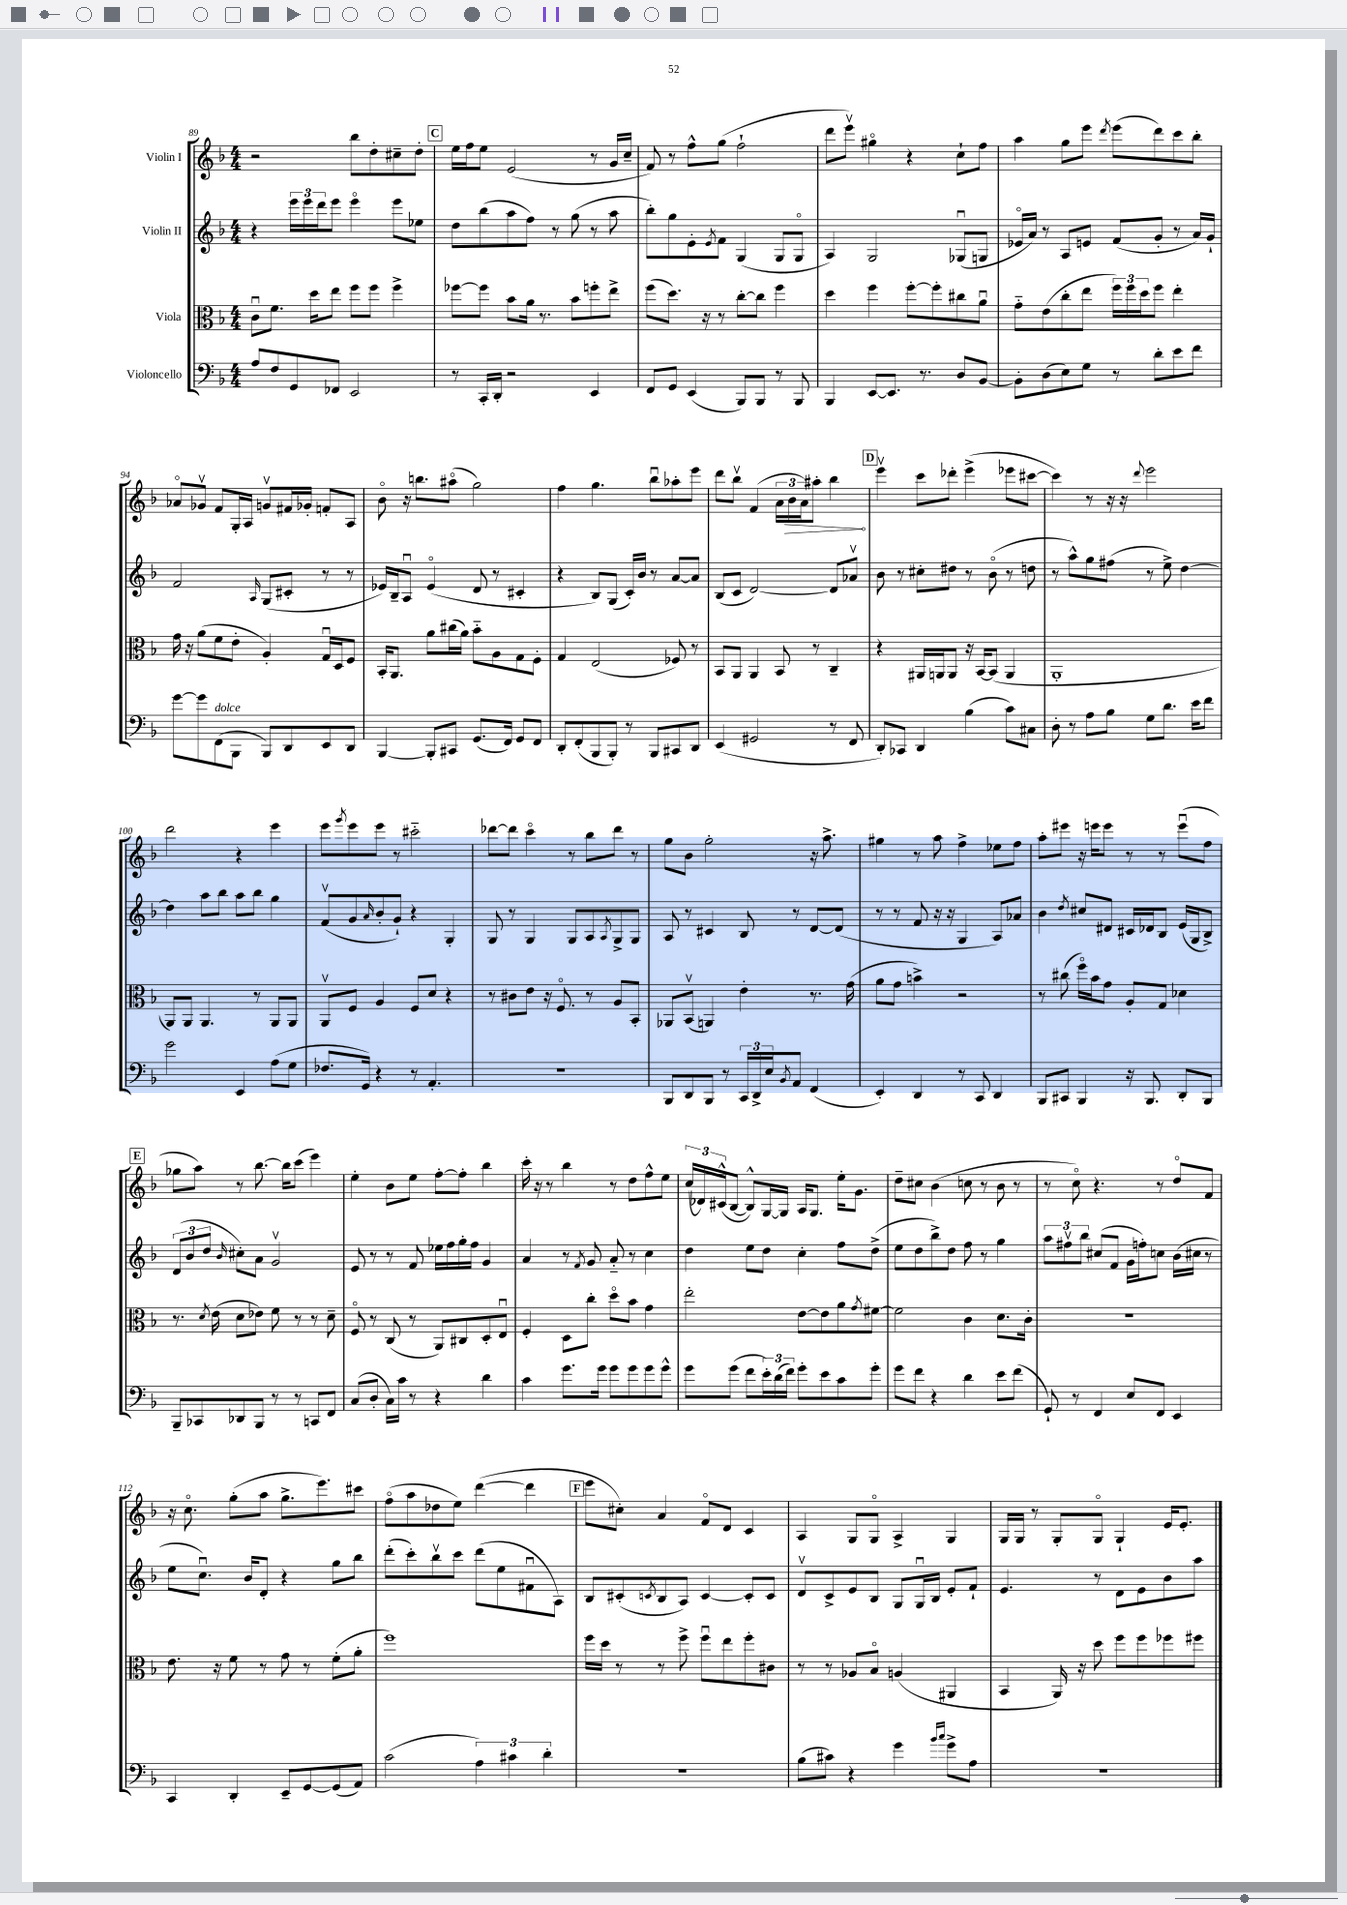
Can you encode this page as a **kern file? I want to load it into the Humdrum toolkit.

**kern	**kern	**kern	**kern	**dynam
*part4	*part3	*part2	*part1	*part1
*staff4	*staff3	*staff2	*staff1	*staff1
*I"Violoncello	*I"Viola	*I"Violin II	*I"Violin I	*
*clefF4	*clefC3	*clefG2	*clefG2	*
*k[b-]	*k[b-]	*k[b-]	*k[b-]	*
*M4/4	*M4/4	*M4/4	*M4/4	*
=89	=89	=89	=89	=89
8A/L	8cu\L	4r	2r	.
8F/	8.f\J	.	.	.
8GG/	.	24eee\LL	.	.
.	.	24eee\	.	.
.	16dd\KL	.	.	.
.	.	24ddd\J	.	.
8FF-X/J	8ee\J	8eee\J	.	.
2EE/	8ff\L	4eee\	8bb-\L	.
.	8ff\J	.	8dd'\	.
.	4ff^\	8eee\L	8cc#X~\	.
.	.	8ee-X\J	8dd'\J	.
!!LO:REH:place=s1:t=C
=90	=90	=90	=90	=90
8r	[8ff-X\L	8dd\L	16ee\LL	.
.	.	.	16ff\J	.
16CC'/LL	8ff-\J]	(8bb-\	8ee\J	.
16DD'/JJ	.	.	.	.
2r	8b-\L	8aa\	(2e/	.
.	16a\Jk	8ff\J)	.	.
.	8.r	.	.	.
.	.	8r	.	.
.	8b-\L	(8gg\	.	.
4EE/	8ffn'\	8r	8r	.
.	8ee^\J	8aa\	16g/LL	.
.	.	.	16cc~/JJ	.
=91	=91	=91	=91	=91
8FF/L	(8ff\L	8bb-'\L)	8f/)	.
8GG/J	8.dd\J)	8gg\	8r	.
(4EE/	.	8e'\	8ff^^\L	.
.	16r	.	.	.
.	.	8qe/	.	.
.	8r	8f\J	(8gg\J	.
8BBB-/L)	[8cc'\L	(4G/	2ff`\	.
8BBB-/J	8cc\J]	.	.	.
8r	4ff\	8G/L	.	.
8BBB-/	.	8G/J	.	.
=92	=92	=92	=92	=92
4BBB-/	4dd\	4A/)	8ddd\L	.
.	.	.	8eeev\J)	.
[8EE/L	4ff\	2G/	4gg#X\	.
8.EE/J]	.	.	.	.
.	[8ff'\L	.	4r	.
8.r	.	.	.	.
.	8ff'\]	.	.	.
8D/L	8cc#X\	(8G-Xu/L	8cc`\L	.
[8BB-/J	8au\J	8Gn/J	8ff\J	.
=93	=93	=93	=93	=93
8BB-'\L]	8g\L	16e-X/LL	4aa\	.
.	.	16a/JJ)	.	.
(8D\	(8e\	8r	.	.
8E\)	8cc'\	8A/L	8gg\L	.
8G\J	8ee\J	8en/J	8eee\J	.
.	.	.	8qddd/	.
8r	24ff\LL)	(8f/L	(8eee\L	.
.	24ff\	.	.	.
.	24dd\J	.	.	.
8d'\L	8ff\J	8g'/J	8ddd\)	.
8e\	4ee'\	8r	8ccc\	.
8f\J	.	16a/LL)	8bb-'\J	.
.	.	16g`/JJ	.	.
!!LO:LB:g=z
=94	=94	=94	=94	=94
[8g\L	16g\	2f/	8a-X/L	.
.	16r	.	.	.
8g\]	(8a\L	.	8g-Xv/J	.
!LO:TX:a:i:t=dolce	!	!	!	!
(8FF\	8f\	.	8f/L	.
8BBB-\J	8e'\J	.	16G'/L	.
.	.	.	16A/JJ	.
.	.	16qqA/	.	.
8BBB-/L)	4A'/)	(8G/L	8gnv/L	.
8DD/	.	8c#X'/J	16f#X/L	.
.	.	.	16g-X'/JJ	.
8EE/	16Gu/LL	8r	8fn'/L	.
.	16D/J	.	.	.
8DD/J	8F/J	8r	8A/J	.
=95	=95	=95	=95	=95
[4BBB-/	16BB-'/KL	16e-X/LL)	8b-\	.
.	8.AA/J	16B-~/J	.	.
.	.	8Au/J	16r	.
.	.	.	8.bbn\L	.
8BBB-'/L]	8a\L	(4e-/	.	.
8CC#X/J	(16cc#X\L	.	(8aa#X\J	.
.	16a\JJ)	.	.	.
(8.GG/L	8b-\L	8d/	2gg\)	.
.	8A\	8r	.	.
16FF/Jk)	.	.	.	.
8GG/L	8G\	4c#X'/	.	.
8FF/J	8F'\J	.	.	.
=96	=96	=96	=96	=96
8DD'/L	4G/	4r	4ff\	.
(8FF'/	.	.	.	.
8BBB-/	(2E/	8B-/L)	4.gg\	.
8BBB-'/J)	.	(8G/J	.	.
8r	.	16c'/LL)	.	.
.	.	16b-/JJ	.	.
8BBB-/L	.	8r	8bb-u\L	.
8CC#X/	8F-X/)	[8a/L	8aa-X'\	.
8DD/J	8r	8a/J]	8eee\J	.
=97	=97	=97	=97	=97
(4EE/	8BB-/L	(8B-/L	8ddd\L	.
.	8AA/J	8c/J	8bb-v\J	.
2GG#X/	4AA/	[2d/)	(4f/	.
.	8BB-/	.	24a\LL	.
!	!	!	!	!LO:HP:b
.	.	.	24b-\	>
.	.	.	24a\J)	.
.	8r	.	8aa#X'\J	.
8r	4C~/	8d/L]	4bb-\	.
8FF/	.	8a-Xv/J	.	.
.	.	.	.	]
!!LO:REH:place=s1:t=D
=98	=98	=98	=98	=98
8DD'/L)	4r	8b-\	4eeev\	.
8CC-X/J	.	8r	.	.
4DD/	16AA#X/LL	8cc#X'\L	8ccc\L	.
.	16AAn/J	.	.	.
.	8AA/J	8dd#X\J	8ddd-X'\J	.
(4B-\	16r	8r	(4eee^\	.
.	[16BB-/KL	.	.	.
.	(8BB-/J]	(8b-\	.	.
8c\L)	4AA/	8r	8eee-X\L	.
8C#X\J	.	8ddn\	[8ccc#X\J	.
=99	=99	=99	=99	=99
8D'\	1AA'	8r	4ccc#\])	.
8r	.	8aa^^\L)	.	.
8A\L	.	8gg\	8r	.
8B-\J	.	(8ff#X\J	16r	.
.	.	.	16r	.
.	.	.	8qqddd/	.
8G\L	.	8r	2eee\	.
8.d\J	.	8ee^\)	.	.
.	.	[4dd\	.	.
16e\KL	.	.	.	.
8f\J	.	.	.	.
!!LO:LB:g=z
=100	=100	=100	=100	=100
2g\	8AA/L)	4dd\]	2ddd\	.
.	8AA/J	.	.	.
.	4.AA/	8aa\L	.	.
.	.	8bb-\J	.	.
4EE/	.	8aa\L	4r	.
.	8r	8bb-\J	.	.
(8A\L	8AA/L	4gg\	4eee\	.
8G\J	8AA/J	.	.	.
=101	=101	=101	=101	=101
8.F-X/L	8AAv/L	(8fv/L	8eee\L	.
.	.	.	8qggg/	.
.	8F/J	8g/	8eee\	.
16GG/Jk)	.	.	.	.
.	.	16qqa/	.	.
4r	4A/	8b-'/	8eee\J	.
.	.	8g`/J)	8r	.
8r	8F/L	4r	2ccc#X\	.
4.AA'/	8d/J	.	.	.
.	4r	4G'/	.	.
=102	=102	=102	=102	=102
1r	8r	8G/	[8ddd-X\L	.
.	8c#X\L	8r	8ddd-\J]	.
.	8e\J	4G/	4ccc\	.
.	16r	.	.	.
.	8.F/	.	.	.
.	.	8G/L	8r	.
.	8r	8A/	8bb-\L	.
.	.	8qA/	.	.
.	8A/L	8G^/	8ddd-\J	.
.	8BB-'/J	8G/J	8r	.
=103	=103	=103	=103	=103
8BBB-/L	8AA-X/L	8A/	8gg\L	.
8DD/	(8BB-v/J	8r	8b-\J	.
8BBB-/J	4AAn/)	4c#X/	2gg'\	.
8r	.	.	.	.
24CC/LL	4e'\	8B-/	.	.
24DD^/	.	.	.	.
24E/J	.	.	.	.
8qBB-/	.	.	.	.
8AA/J	.	8r	.	.
(4FF/	8.r	[8d/L	16r	.
.	.	.	8.aa^\	.
.	.	(8d/J]	.	.
.	(16g\	.	.	.
=104	=104	=104	=104	=104
4EE'/)	8a\L	8r	4gg#X\	.
.	8g\J	8r	.	.
4DD/	4bn^\)	8f/	8r	.
.	.	16r	8aa\	.
.	.	16r	.	.
8r	2r	4G/	4ff^\	.
8CC/	.	.	.	.
4DD/	.	8A/L)	8ee-X\L	.
.	.	8a-X/J	8ff\J	.
=105	=105	=105	=105	=105
8BBB-/L	8r	4b-\	8aa'\L	.
8CC#X/J	(8cc#X\	.	8eee#X\J	.
.	.	8qdd/	.	.
4BBB-/	16ff\LL)	8cc#X/L	16r	.
.	16b-\J	.	16eeen\KL	.
.	8g\J	8d#X/J	8eee\J	.
16r	8A'/L	16c#X/LL	8r	.
8.BBB-/	.	16d-X/J	.	.
.	8G/J	8B-/J	8r	.
8DD'/L	4d-X\	(16e/LL	(8eeeu\L	.
.	.	16G/J	.	.
8BBB-/J	.	8B-^/J)	8ff\J	.
!!LO:LB:g=z
!!LO:REH:place=s1:t=E
=106	=106	=106	=106	=106
8BBB-~/L	8.r	(12d/L	8gg-X\L	.
.	.	12b-/	.	.
8CC-X/	.	.	8aa\J)	.
.	.	12dd/J	.	.
.	8qd/	.	.	.
.	(16e\	.	.	.
.	.	16qqb-/	.	.
8DD-X/	8d\L	8cc#X'\L)	8r	.
8BBB-/J	8e-X\J)	8a\J	[8.bb-\	.
8r	8f\	2gv/	.	.
.	.	.	16bb-\KL]	.
8r	8r	.	(8ccc\J	.
8CCn/L	8r	.	4eee\)	.
8FF/J	8d~\	.	.	.
=107	=107	=107	=107	=107
(8C/L	8F/	8e/	4ee'\	.
8D'/J	8r	8r	.	.
16C\LL)	(8C/	8r	8b-\L	.
16c\JJ	.	.	.	.
8r	8r	8f/	8ee\J	.
4r	8AA/L)	16ee-X\LL	[8ff'\L	.
.	.	16ff\	.	.
.	8C#X/	16gg'\	8ff'\J]	.
.	.	16ff\JJ	.	.
4d\	8D'/	4g/	4bb-\	.
.	8Eu/J	.	.	.
=108	=108	=108	=108	=108
4c\	4F'/	4a/	16ccc'\	.
.	.	.	16r	.
.	.	.	8r	.
8.g\L	8D\L	8r	4bb-\	.
.	.	8qf/	.	.
.	8cc'\J	8g/	.	.
16g\Jk	.	.	.	.
8g\L	8dd\L	8a/	8r	.
8g\	8b-\J	8r	8dd\L	.
8g\	4g\	4cc\	8ff^^\	.
8g^^\J	.	.	8ee\J	.
=109	=109	=109	=109	=109
8g\L	2ee'\	4dd\	(24cc/LL	.
.	.	.	24d-X/)	.
.	.	.	(24c#X^^/J	.
(8g\J	.	.	[8B-/J	.
8f\L	.	8ee\L	8B-^^/L])	.
24e'\L)	.	8dd\J	[16G/L	.
(24d\	.	.	.	.
.	.	.	16G/JJ]	.
24f\JJ)	.	.	.	.
8g'\L	[8e\L	4cc'\	16A/KL	.
.	.	.	8.G/J	.
8e\	8e\]	.	.	.
8c\	8a\	8ff\L	16ee'\KL	.
.	.	.	8.g\J	.
.	8qg/	.	.	.
8g'\J	[8f#X\J	(8dd^\J	.	.
=110	=110	=110	=110	=110
8g\L	2f#\]	8ee\L	8dd~\L	.
8f\J	.	8dd\	8cc#X\J	.
4r	.	8bb-^\)	(4b-\	.
.	.	8dd\J	.	.
4d\	4c\	8ff\	8ccn\	.
.	.	8r	8r	.
8e\L	8.d\L	4gg\	8b-\	.
(8f\J	.	.	8r	.
.	16c'\Jk	.	.	.
=111	=111	=111	=111	=111
8GG`/)	1r	12aa\L	8r	.
.	.	12ff#Xv\	.	.
8r	.	.	8cc\)	.
.	.	12bb-\J	.	.
4FF/	.	(8cc#X/L	4.r	.
.	.	8f/J	.	.
8E/L	.	16g\LL	.	.
.	.	16ffn'\J)	.	.
8FF/J	.	8ccn\J	8r	.
4EE/	.	(16b-\LL	8dd/L	.
.	.	16cc#X\JJ	.	.
.	.	8r	8f/J	.
!!LO:LB:g=z
=112	=112	=112	=112	=112
4CC/	8.e\	8ee\L	16r	.
.	.	.	8.cc\	.
.	.	8.ccu\J)	.	.
.	16r	.	.	.
4DD'/	8f\	.	(8gg'\L	.
.	.	16b-/KL	.	.
.	8r	8d'/J	8aa\J	.
8EE~/L	8g\	4r	8.gg^\L	.
[8GG/	8r	.	.	.
.	.	.	8.eee\)	.
(8GG/]	(8f'\L	8gg\L	.	.
8AA/J)	8a'\J	8bb-\J	8ccc#X\J	.
=113	=113	=113	=113	=113
(2c\	1ff)	(8ddd'\L	(8ff\L	.
.	.	8ccc'\)	8aa\	.
.	.	8bb-v\	8dd-X\	.
.	.	8ccc\J	8ee\J)	.
6A\)	.	(8ddd\L	([4ddd\	.
.	.	8ee\	.	.
6c#X\	.	.	.	.
.	.	8f#Xu\	4ddd\]	.
6d'\	.	.	.	.
.	.	8A\J)	.	.
!!LO:REH:place=s1:t=F
=114	=114	=114	=114	=114
1r	16ff\LL	8B-/L	8eee\L	.
.	16dd\JJ	.	.	.
.	8r	(8c#X'/	8cc#X'\J)	.
.	.	8qcn/	.	.
.	8r	8B-/	4a/	.
.	8ff^\	8A/J)	.	.
.	8ffu\L	[4c/	8f/L	.
.	8ee\	.	8d/J	.
.	8ff'\	8c'/L]	4c/	.
.	8c#X\J	8c/J	.	.
=115	=115	=115	=115	=115
(8B-\L	8r	8dv/L	4A/	.
8c#X\J)	8r	8c^/	.	.
4r	8A-X/L	8e/	8G/L	.
.	8B-/J	8B-/J	8G/J	.
4g\	(4An/	8G/L	4A^/	.
.	.	16Gu/L	.	.
.	.	16B-/JJ	.	.
16qqb-/LL	.	.	.	.
16qqcc/JJ	.	.	.	.
8g^\L	4AA#X/	8e'/L	4G/	.
8A\J	.	8f`/J	.	.
=116	=116	=116	=116	=116
1r	4BB-/	4.e/	16G/LL	.
.	.	.	16G/JJ	.
.	.	.	8r	.
.	16AA/)	.	8G'/L	.
.	16r	.	.	.
.	8dd\	8r	8G/J	.
.	8ff\L	8d\L	4G`/	.
.	8ff\	8e\	.	.
.	8ff-X\	8b-\	16e/KL	.
.	.	.	8.e'/J	.
.	8ff#X\J	8aa\J	.	.
==	==	==	==	==
*-	*-	*-	*-	*-
